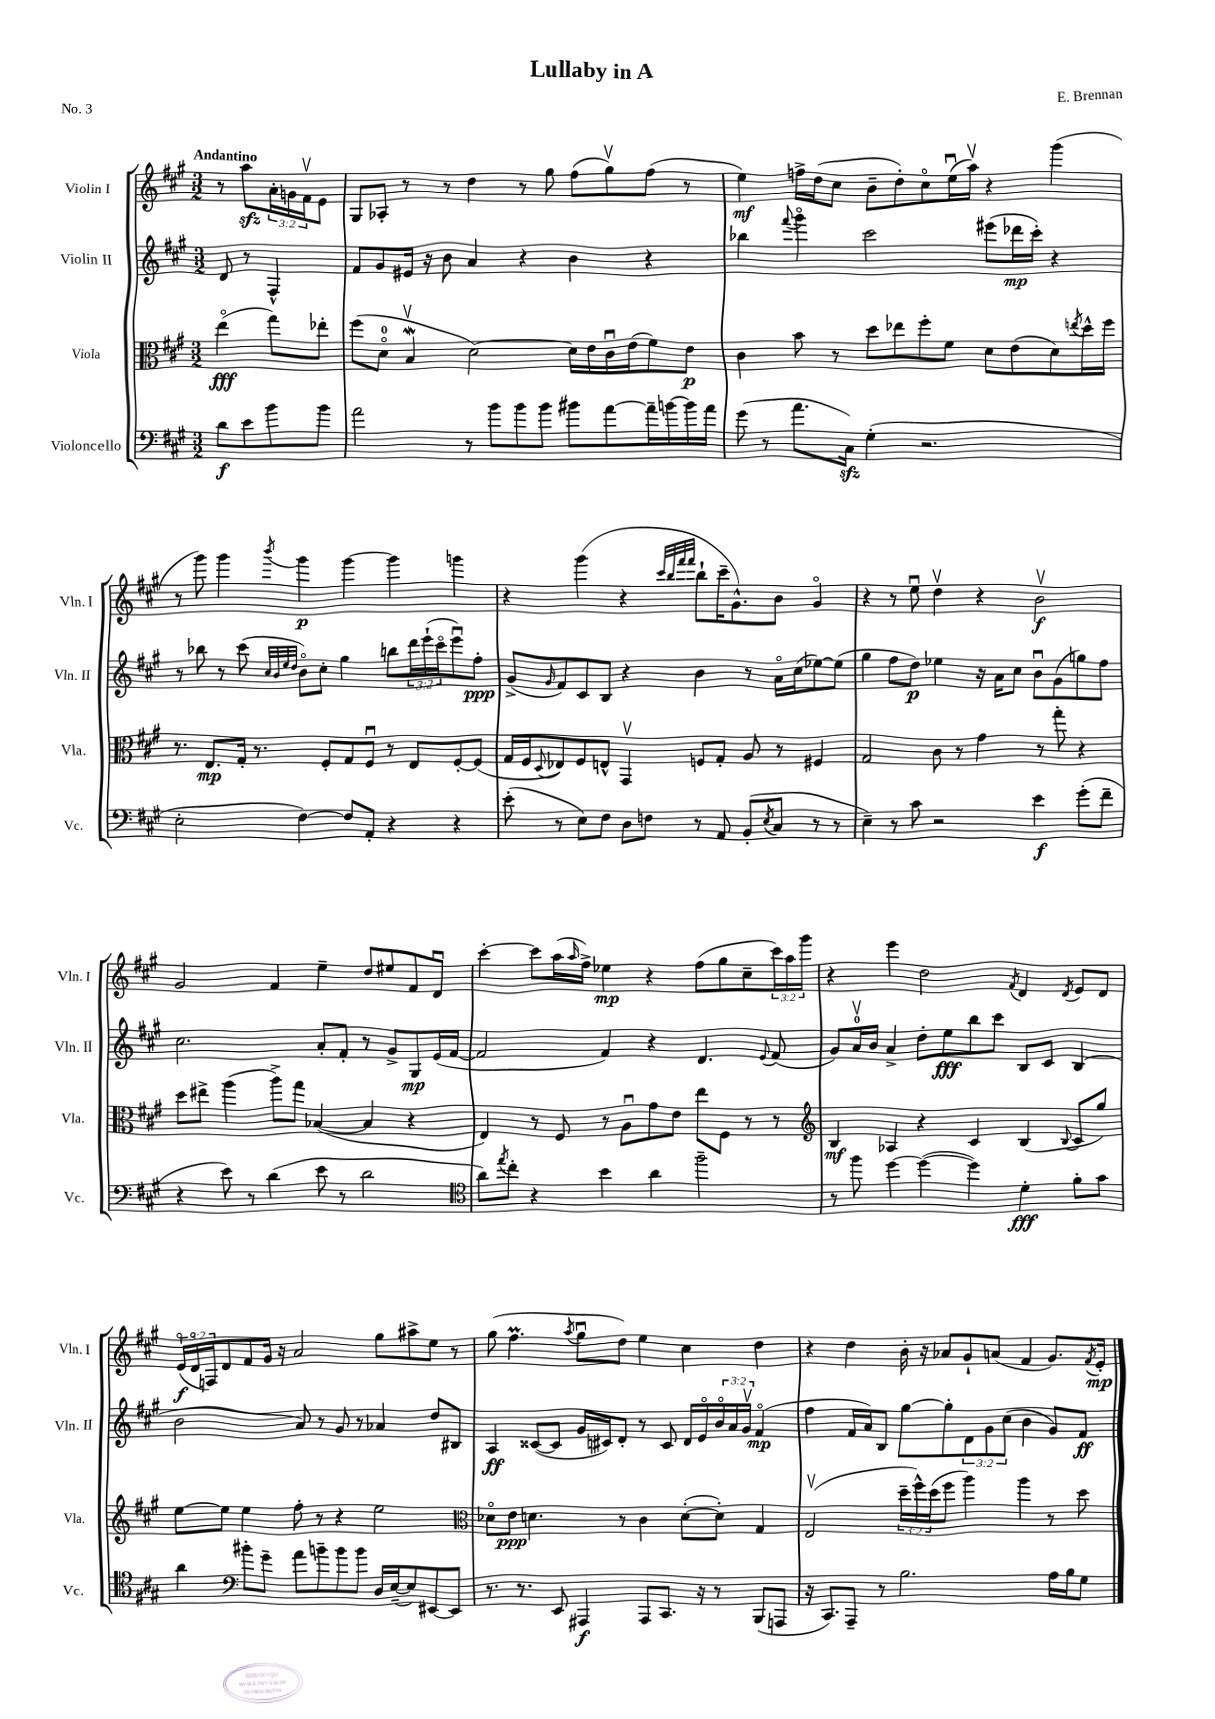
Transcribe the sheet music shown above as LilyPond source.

\header { title = "Lullaby in A" composer = "E. Brennan" piece = "No. 3" }
<<
\new StaffGroup <<
\new Staff = "s0" \with { instrumentName = "Violin I" shortInstrumentName = "Vln. I" } {
    \clef treble \key a \major \numericTimeSignature \time 3/2 \override Staff.TupletNumber.text = #tuplet-number::calc-fraction-text \partial 2 \tempo "Andantino"
    r8 a''8\sfz \tuplet 3/2 { a'16-. g'16 fis'16\upbow } e'8 |
    gis8 aes8-. r8 r8 d''4 r8 gis''8 fis''8( gis''8\upbow) fis''8( r8 |
    e''4\mf) f''16-> d''16( cis''8 b'8-- d''8-.) cis''8\flageolet e''16\downbow( a''16\upbow) r4 gis'''4( |
    r8 gis'''8) gis'''4 \acciaccatura { b'''8 } gis'''4\p gis'''4~ gis'''4 g'''4 |
    r4 gis'''4( r4 \grace { cis'''32 b''32 fis'''32 fis'''32 } b''8-! cis'''16-- gis'8.-^) b'8 gis'4\flageolet |
    r4 r8 e''8\downbow d''4\upbow r4 b'2\upbow\f |
    gis'2 fis'4 e''4-- d''8 eis''8 fis'8 d'8\downbow |
    cis'''4~-. cis'''8 a''16( \grace { a''16 } fis''16->) ees''4\mp r4 fis''8( gis''8 cis''8-- \tuplet 3/2 { cis'''16) a''16 gis'''16 } |
    r4 e'''4 d''2 \acciaccatura { fis'8 } d'4 \acciaccatura { d'8 } e'8 d'8 |
    \tuplet 3/2 { e'16\flageolet\f( d'16\flageolet f16) } d'8 fis'8 gis'16 r16 a'2 gis''8 ais''8-> e''8 r8 |
    gis''8( fis''4.\prall \acciaccatura { a''8 } gis''8\downbow d''8) e''4 cis''4 d''4 |
    r4 d''4 b'16-. r16 aes'8 gis'8-! a'8( fis'4 gis'8.) \acciaccatura { fis'8 } e'16-.\mp \bar "|." |
}
\new Staff = "s1" \with { instrumentName = "Violin II" shortInstrumentName = "Vln. II" } {
    \clef treble \key a \major \numericTimeSignature \time 3/2 \override Staff.TupletNumber.text = #tuplet-number::calc-fraction-text \partial 2
    d'8 r8 fis4-^ |
    fis'8 gis'8 eis'16 r16 b'8 a'4 r4 b'4 r4 |
    bes''4 \appoggiatura { fis'''8 } gis'''4\flageolet cis'''2 eis'''8( des'''16\mp cis'''16-.) r4 |
    r8 bes''8 r8 cis'''8( \grace { cis''32 b'32 e''32 d''32 } b'8\flageolet) cis''8-. gis''4 b''8 \tuplet 3/2 { d'''16 e'''16-!( cis'''16\flageolet } e'''8\downbow) fis''8-.\ppp |
    gis'8->( \grace { gis'16 } fis'8) cis'8 b8 r4 b'4 r8 a'16\flageolet cis''16( ees''8~) ees''8( |
    gis''4 fis''8 d''8\p) ees''4 r16 a'16 cis''8 b'8\downbow gis'8( g''8) fis''8 |
    cis''2. a'8-. fis'8-. r8 gis'8-> gis8\mp e'16( fis'16~ |
    fis'2 fis'4) r4 d'4. \appoggiatura { e'8 } fis'8( |
    gis'8) a'16-0\upbow b'16 a'4-> d''8-. e''8\fff b''8 cis'''8 b8 cis'8 b4( |
    b'2 a'8) r8 gis'8 r8 aes'4 d''8 bis8 |
    a4\ff cisis'8~( cisis'8 gis'16 cis'16) d'8-. r8 cis'8 d'16 e'16\flageolet \tuplet 3/2 { b'16\flageolet a'16 gis'16\upbow } fis'4\flageolet\mp( |
    fis''4 fis'16 a'16) b8 gis''8~ gis''8-. \tuplet 3/2 { d'8 gis'8 cis''8( } b'4 gis'8) fis'8\ff \bar "|." |
}
\new Staff = "s2" \with { instrumentName = "Viola" shortInstrumentName = "Vla." } {
    \clef alto \key a \major \numericTimeSignature \time 3/2 \override Staff.TupletNumber.text = #tuplet-number::calc-fraction-text \partial 2
    e''4\flageolet\fff( gis''8) ees''8-. |
    fis''8( d'8-0\flageolet b4\upbow\mordent d'2~) d'16 e'16 cis'16\downbow e'16( fis'8) e'8\p |
    cis'4 b'8 r8 d''8 ees''8 fis''8-. fis'8 d'8 e'8( d'8) \acciaccatura { e''8 } d''16-^ fis''16 |
    r8. e8.\mp gis16-. r8. fis8-. gis8 fis8\downbow r8 e8 fis8~-. fis8( |
    gis16 fis16 \appoggiatura { d8 } ees8) fis8 e8-^ gis,4\upbow f8 gis8-. a8 r8 fis4 |
    gis2 cis'8 r8 gis'4 r8 gis''8-. r4 |
    d''8 eis''8-> a''4( a''8->) gis''8 bes4~( bes4 r4 |
    e4) r8 fis8 r8 a8\downbow gis'8 e'8 e''8 fis8 r8 r8 |
    \clef treble b4\mf aes4 r4 cis'4 b4( \appoggiatura { b8 } cis'8 gis''8) |
    e''8~ e''8 e''4 fis''8-. r8 r4 e''2 |
    \clef alto des'8\flageolet e'8\ppp d'4. r8 cis'4 d'8~-.( d'8-.) gis4 |
    e2\upbow( \tuplet 3/2 { d''16-- fis''16-^) d''16( } fis''8 a''4) a''4 r8 d''8 \bar "|." |
}
\new Staff = "s3" \with { instrumentName = "Violoncello" shortInstrumentName = "Vc." } {
    \clef bass \key a \major \numericTimeSignature \time 3/2 \partial 2
    d'8\f e'8 b'8 b'8 |
    a'2 r8 b'8 b'8 b'8 bis'8 a'8~ a'16-- b'16~ b'16 a'16 |
    gis'8( r8 a'8. cis16\sfz) gis4-.( r2. |
    e2-. fis4~) fis8 a,8-. r4 r4 |
    e'8-.( r8 e8) fis8 d8 f8 r8 a,8 b,8-.( \acciaccatura { e8 } cis8 r8 r8 |
    e4--) r8 cis'8 r2 e'4\f gis'8-.( fis'8-- |
    r4 e'8) r8 d'4( e'8 r8 d'2 |
    \clef tenor a'8) \acciaccatura { e''8 } cis''8-. r4 b'4 a'4 fis''2-- |
    r8 fis''8 d''4~ d''4~( d''4) d'4-.\fff fis'8-. gis'8 |
    a'4 \clef bass bis'8-. gis'8-- a'8 b'8-- b'8 b'8 d16 e16~--( e8) eis,8~ eis,8 |
    r8. r8. e,8 ais,,4\f ais,,8 cis,8. r16 r8 b,,8( a,,8 |
    r16 cis,8.) a,,8-- r8 b2. a16 b16 gis8 \bar "|." |
}
>>
>>
\layout { \context { \Score \remove "Bar_number_engraver" } }
